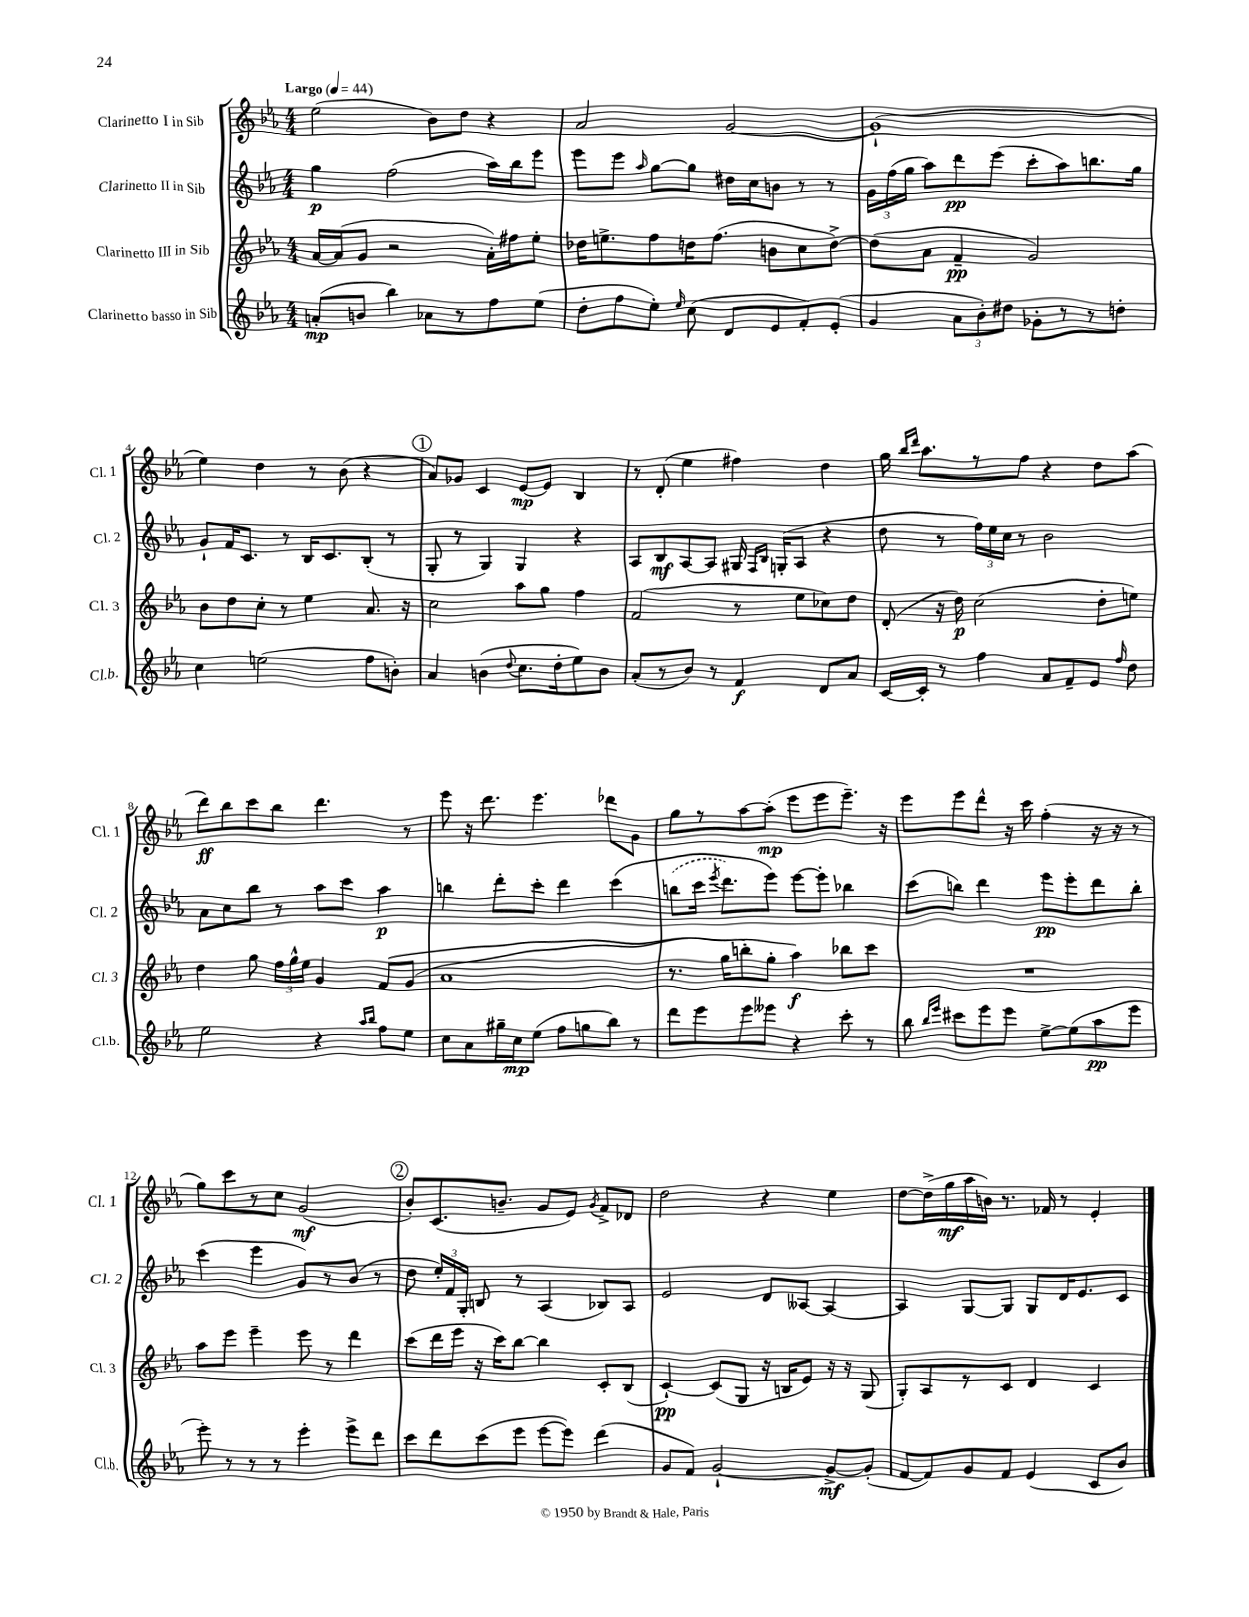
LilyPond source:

<<
\new StaffGroup <<
\new Staff = "s0" \with { instrumentName = "Clarinetto I in Sib" shortInstrumentName = "Cl. 1" } {
    \clef treble \key ees \major \numericTimeSignature \time 4/4 \tempo "Largo" 4 = 44
    \autoBeamOff ees''2( bes'8[) d''8] r4 |
    aes'2 g'2~ |
    g'1-!( |
    ees''4) d''4 r8 bes'8( r4 |
    \mark \markup { \circle "1" } aes'8[) ges'8] c'4 ees'8[~\mp ees'8] bes4 |
    r8 d'8-.( ees''4 fis''4) d''4 |
    g''16 \grace { bes''16[ d'''16] } aes''8.[ r8 f''8] r4 d''8[ aes''8]( |
    d'''8[\ff) bes''8 c'''8 bes''8] d'''4. r8 |
    ees'''8 r16 d'''8. ees'''4. des'''8[ g'8] |
    g''8[ r8 aes''8~ aes''8]-.\mp( ees'''8[ ees'''8 ees'''8.]--) r16 |
    ees'''8[ ees'''8 d'''8]-^ r16 c'''16 f''4-.( r16 r16 r8 |
    g''8[) c'''8 r8 c''8] g'2\mf( |
    \mark \markup { \circle "2" } bes'8[-.) c'8.( b'8.]-- g'8[ ees'8]) \acciaccatura { g'8 } f'8[-> des'8] |
    d''2 r4 ees''4 |
    d''8[~ d''16->( g''16\mf aes''16 b'16]) r8. fes'16 r8 ees'4-. \bar "|." |
}
\new Staff = "s1" \with { instrumentName = "Clarinetto II in Sib" shortInstrumentName = "Cl. 2" } {
    \clef treble \key ees \major \numericTimeSignature \time 4/4
    \autoBeamOff g''4\p f''2( aes''16[) bes''16 ees'''8] |
    ees'''8[ ees'''8] \grace { aes''16 } g''8[~ g''8] dis''16[ c''16 b'8] r8 r8 |
    \tuplet 3/2 { g'16[ f''16( g''16] } aes''8[) d'''8\pp ees'''8]( c'''8[-. aes''8) b''8. g''16] |
    g'8[-! f'16 c'8.] r8 bes16[ c'8. bes8]-.( r8 |
    \mark \markup { \circle "1" } g8-. r8 g4) g4 r4 |
    aes8[ bes8\mf aes8~ aes8] gis16 \grace { f16[ bes16] } g16[-.( aes8] r4 |
    d''8 r8 \tuplet 3/2 { f''16[) ees''16 c''16] } r8 bes'2 |
    aes'8[ c''8 bes''8] r8 aes''8[ c'''8] aes''4\p |
    b''4 d'''8[-. c'''8]-. d'''4 c'''4\( |
    \once \slurDashed b''8[( c'''16] \acciaccatura { ees'''8 } d'''8.[) ees'''8]\) ees'''8[~ ees'''8]-. bes''4 |
    c'''8[( b''8]) d'''4 ees'''8[\pp ees'''8-. d'''8 b''8]-. |
    c'''4( ees'''4 g'8[) r8 bes'8]( r8 |
    \mark \markup { \circle "2" } d''8 \tuplet 3/2 { ees''16[-.) f'16 g16]-. } b8 r8 aes4( bes8[) aes8] |
    ees'2 d'8[ aeses8]~ aeses4~ |
    aeses4 g8[~ g8] g8[ d'16 ees'8. c'8] \bar "|." |
}
\new Staff = "s2" \with { instrumentName = "Clarinetto III in Sib" shortInstrumentName = "Cl. 3" } {
    \clef treble \key ees \major \numericTimeSignature \time 4/4
    \autoBeamOff aes'16[~ aes'16( g'8] r2 aes'16[-.) fis''16 ees''8]-. |
    des''16[ e''8.-> f''8 d''16 f''8.]( b'8[ c''8 d''8]~->) |
    d''8[( aes'8] f'4--\pp g'2) |
    bes'8[ d''8 c''8]-. r8 ees''4 aes'8. r16 |
    \mark \markup { \circle "1" } c''2 aes''8[ g''8] f''4 |
    f'2( r8 ees''8[ ces''8) d''8] |
    d'8-.( r16 d''16\p) c''2( d''8[-. e''8]) |
    d''4 g''8 \tuplet 3/2 { f''16[ g''16-^ ees''16] } g'4 f'8[\( g'8]( |
    aes'1 |
    r8. g''16[ b''8-.) g''8]-. aes''4\f\) bes''8[ c'''8] |
    R1 |
    aes''8[ ees'''8] ees'''4-- ees'''8 r8 d'''4 |
    \mark \markup { \circle "2" } c'''8[( d'''16 ees'''16] r16 c'''16[) bes''8]~ bes''4 c'8[-. bes8]( |
    c'4~-!\pp) c'8[( g8] r16 b16[ ees'8]) r16 r16 g8( |
    g8[-.) aes8 r8 c'8] d'4 c'4 \bar "|." |
}
\new Staff = "s3" \with { instrumentName = "Clarinetto basso in Sib" shortInstrumentName = "Cl.b." } {
    \clef treble \key ees \major \numericTimeSignature \time 4/4
    \autoBeamOff a'8[-.\mp( b'8] bes''4) aes'8[ r8 f''8 ees''8]( |
    d''8[-. f''8 ees''8]-.) \grace { ees''16 } c''8( d'8[ ees'8 f'8-.) ees'8]-.( |
    g'4 \tuplet 3/2 { aes'8[ bes'8-.) dis''8] } ges'8[-. r8 r8 d''8]-. |
    c''4 e''2( f''8[ b'8]-.) |
    \mark \markup { \circle "1" } aes'4 b'4( \appoggiatura { d''8 } c''8.[ d''16-. ees''8) b'8] |
    aes'8[-.( r8 bes'8]) r8 f'4\f d'8[ aes'8] |
    c'16[~ c'16]-. r8 f''4 aes'8[ f'8-- ees'8] \grace { f''16 } d''8 |
    ees''2 r4 \grace { aes''16[ bes''16] } f''8[ ees''8] |
    c''8[ aes'8 gis''16-- c''16\mp ees''8]( f''8[ g''8 bes''8]) r8 |
    d'''8[ ees'''8 ees'''8 eeses'''8] r4 c'''8-. r8 |
    bes''8 \grace { bes''16[ ees'''16] } cis'''8[ ees'''8 ees'''8] ees''8[~-> ees''8( aes''8\pp ees'''8] |
    ees'''8-.) r8 r8 r8 ees'''4-. ees'''8[-> d'''8] |
    \mark \markup { \circle "2" } c'''8[ d'''8 c'''8( ees'''8] ees'''8[~ ees'''8]) d'''4( |
    g'8[ f'8]) g'2~-! g'8[~->\mf g'8]-.( |
    f'8[~ f'8) g'8 f'8] ees'4( c'8[ bes'8]) \bar "|." |
}
>>
>>
